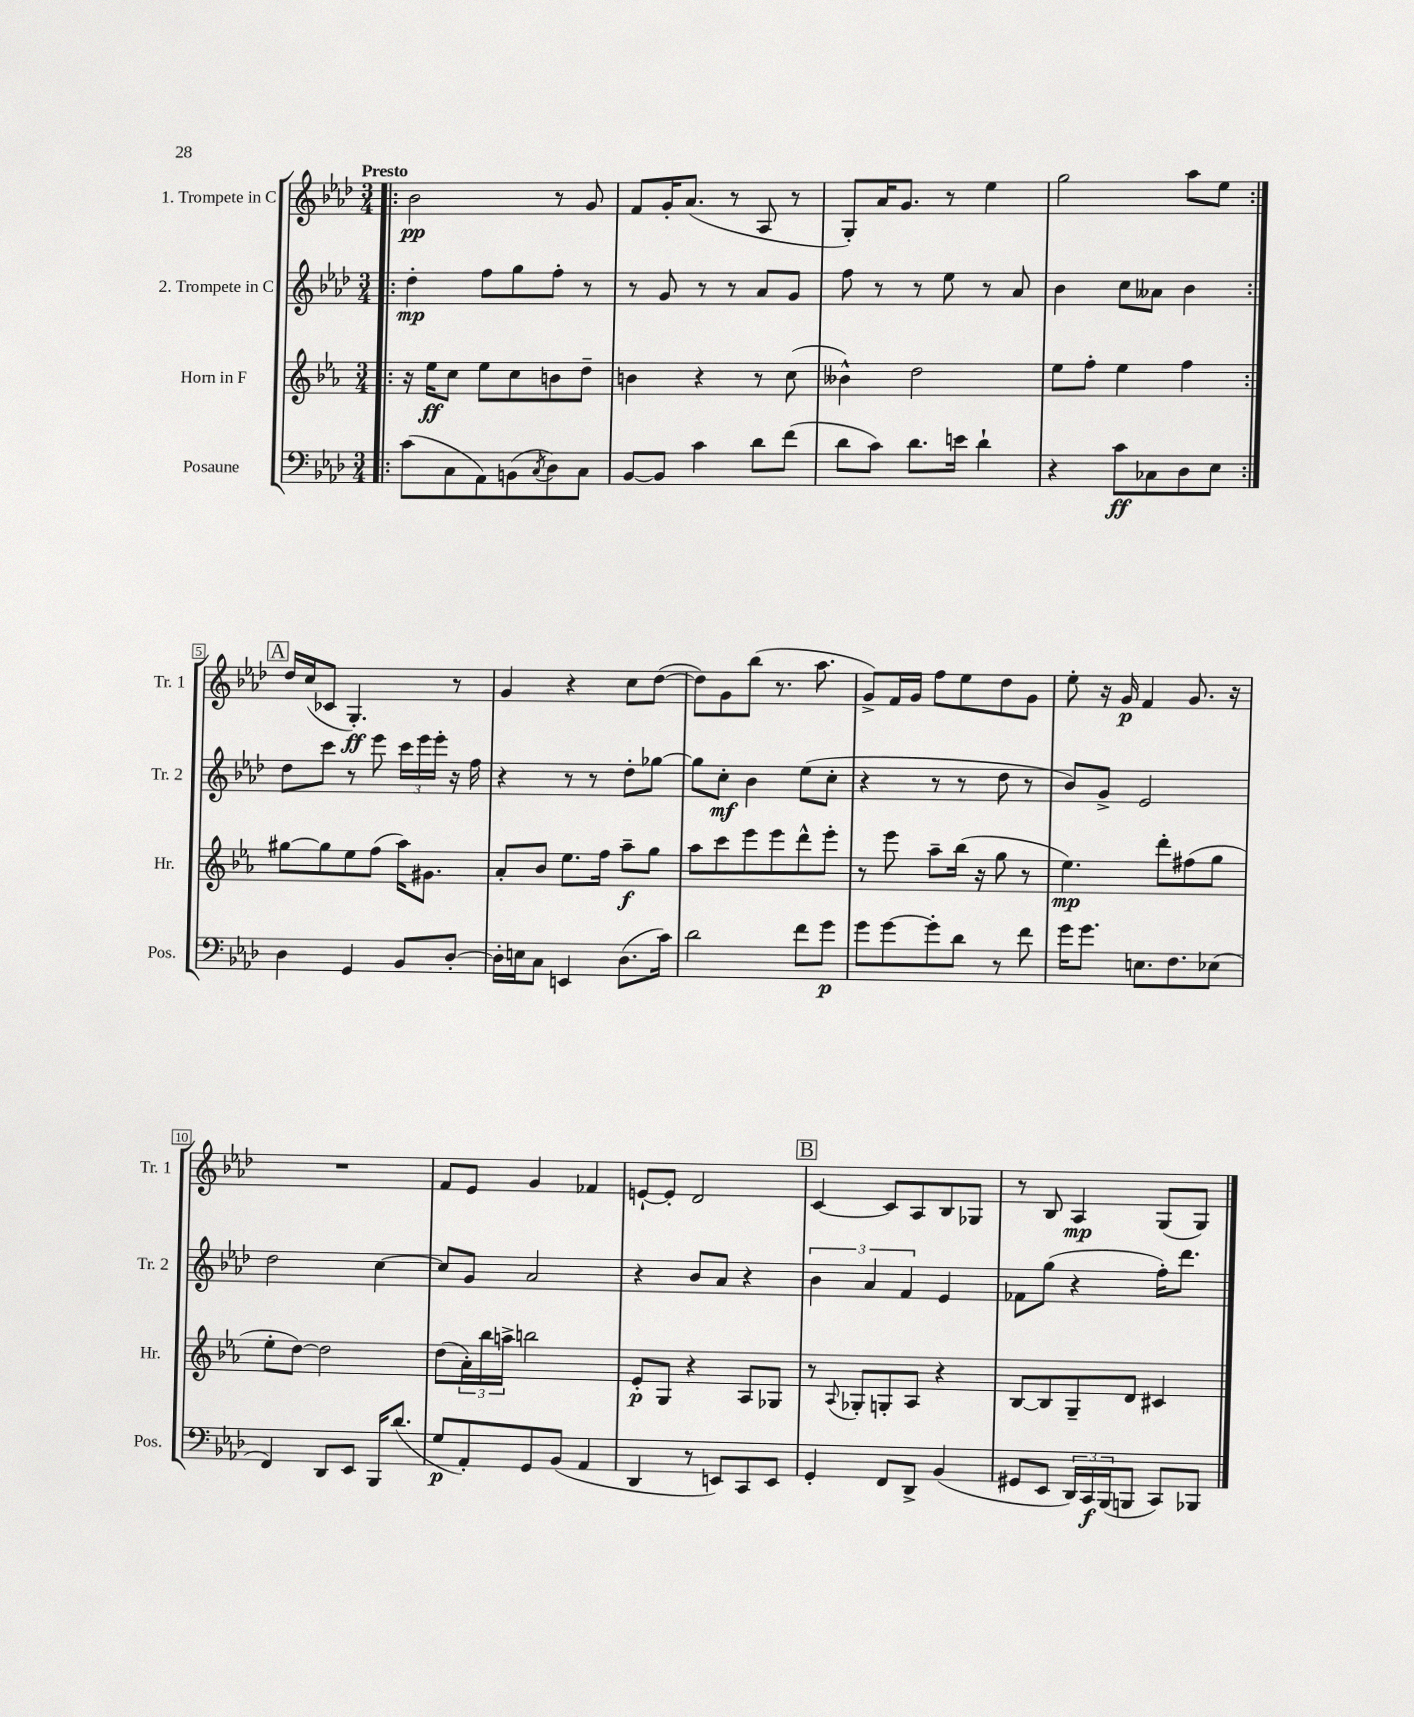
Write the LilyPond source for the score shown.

<<
\new StaffGroup <<
\new Staff = "s0" \with { instrumentName = "1. Trompete in C" shortInstrumentName = "Tr. 1" } {
    \clef treble \key aes \major \numericTimeSignature \time 3/4 \tempo "Presto"
    \repeat volta 2 { \bar ".|:" bes'2\pp r8 g'8 |
    f'8 g'16-. aes'8.( r8 aes8 r8 |
    g8-.) aes'16 g'8. r8 ees''4 |
    g''2 aes''8 ees''8 | }
    \mark \markup { \box "A" } des''16 c''16( ces'8 g4.-.\ff) r8 |
    g'4 r4 c''8 des''8~( |
    des''8) g'8 bes''8( r8. aes''8. |
    g'8->) f'16 g'16 f''8 ees''8 des''8 g'8 |
    ees''8-. r16 g'16\p f'4 g'8. r16 |
    R2. |
    f'8 ees'8 g'4 fes'4 |
    e'8~-! e'8-. des'2 |
    \mark \markup { \box "B" } c'4~ c'8 aes8 bes8 ges8 |
    r8 bes8 aes4\mp g8( g8) \bar "|." |
}
\new Staff = "s1" \with { instrumentName = "2. Trompete in C" shortInstrumentName = "Tr. 2" } {
    \clef treble \key aes \major \numericTimeSignature \time 3/4
    \repeat volta 2 { \bar ".|:" des''4-.\mp f''8 g''8 f''8-. r8 |
    r8 g'8 r8 r8 aes'8 g'8 |
    f''8 r8 r8 ees''8 r8 aes'8 |
    bes'4 c''8 aeses'8 bes'4 | }
    \mark \markup { \box "A" } des''8 c'''8 r8 ees'''8 \tuplet 3/2 { c'''16 ees'''16 ees'''16-. } r16 f''16 |
    r4 r8 r8 des''8-. ges''8~ |
    ges''8 c''8-.\mf bes'4 ees''8( c''8-. |
    r4 r8 r8 des''8 r8 |
    bes'8) g'8-> ees'2 |
    des''2 c''4~ |
    c''8 g'8 aes'2 |
    r4 bes'8 aes'8 r4 |
    \mark \markup { \box "B" } \tuplet 3/2 { bes'4 aes'4 f'4 } ees'4 |
    fes'8 g''8( r4 f''16-.) des'''8. \bar "|." |
}
\new Staff = "s2" \with { instrumentName = "Horn in F" shortInstrumentName = "Hr." } {
    \clef treble \key ees \major \numericTimeSignature \time 3/4
    \repeat volta 2 { \bar ".|:" r16 ees''16\ff c''8 ees''8 c''8 b'8 d''8-- |
    b'4 r4 r8 c''8( |
    beses'4-^) d''2 |
    ees''8 f''8-. ees''4 f''4 | }
    \mark \markup { \box "A" } gis''8~ gis''8 ees''8 f''8( aes''16) gis'8. |
    aes'8-. bes'8 ees''8. f''16 aes''8--\f g''8 |
    aes''8 c'''8 ees'''8 ees'''8 d'''8-^ ees'''8-. |
    r8 ees'''8 aes''8-- bes''16( r16 g''8 r8 |
    ees''4.\mp) d'''8-. fis''8( g''8 |
    ees''8-. d''8~) d''2 |
    d''8( \tuplet 3/2 { aes'16-.) bes''16 a''16-> } b''2 |
    ees'8-.\p g8 r4 aes8 ges8 |
    \mark \markup { \box "B" } r8 \appoggiatura { aes8 } ges8-. g8-. aes8 r4 |
    bes8~ bes8 g8-- d'8 cis'4 \bar "|." |
}
\new Staff = "s3" \with { instrumentName = "Posaune" shortInstrumentName = "Pos." } {
    \clef bass \key aes \major \numericTimeSignature \time 3/4
    \repeat volta 2 { \bar ".|:" c'8( c8 aes,8) b,8( \acciaccatura { c8 } des8) c8 |
    bes,8~ bes,8 c'4 des'8 f'8( |
    des'8 c'8) des'8. e'16 des'4-! |
    r4 c'8\ff ces8 des8 ees8 | }
    \mark \markup { \box "A" } des4 g,4 bes,8 des8~-. |
    des16-. e16 c8 e,4 des8.( c'16) |
    des'2 f'8 g'8\p |
    g'8 g'8~ g'8-. des'8 r8 f'8 |
    g'16 g'8. e8. f8. ees8( |
    f,4) des,8 ees,8 bes,,16 des'8.( |
    g8\p aes,8-.) g,8 bes,8( aes,4 |
    des,4 r8 e,8) c,8 e,8 |
    \mark \markup { \box "B" } g,4-. f,8 des,8-> bes,4( |
    gis,8 ees,8 \tuplet 3/2 { des,16) c,16\f bes,,16( } b,,8 c,8) bes,,8 \bar "|." |
}
>>
>>
\layout { \context { \Score \override BarNumber.stencil = #(make-stencil-boxer 0.1 0.3 ly:text-interface::print) } }
